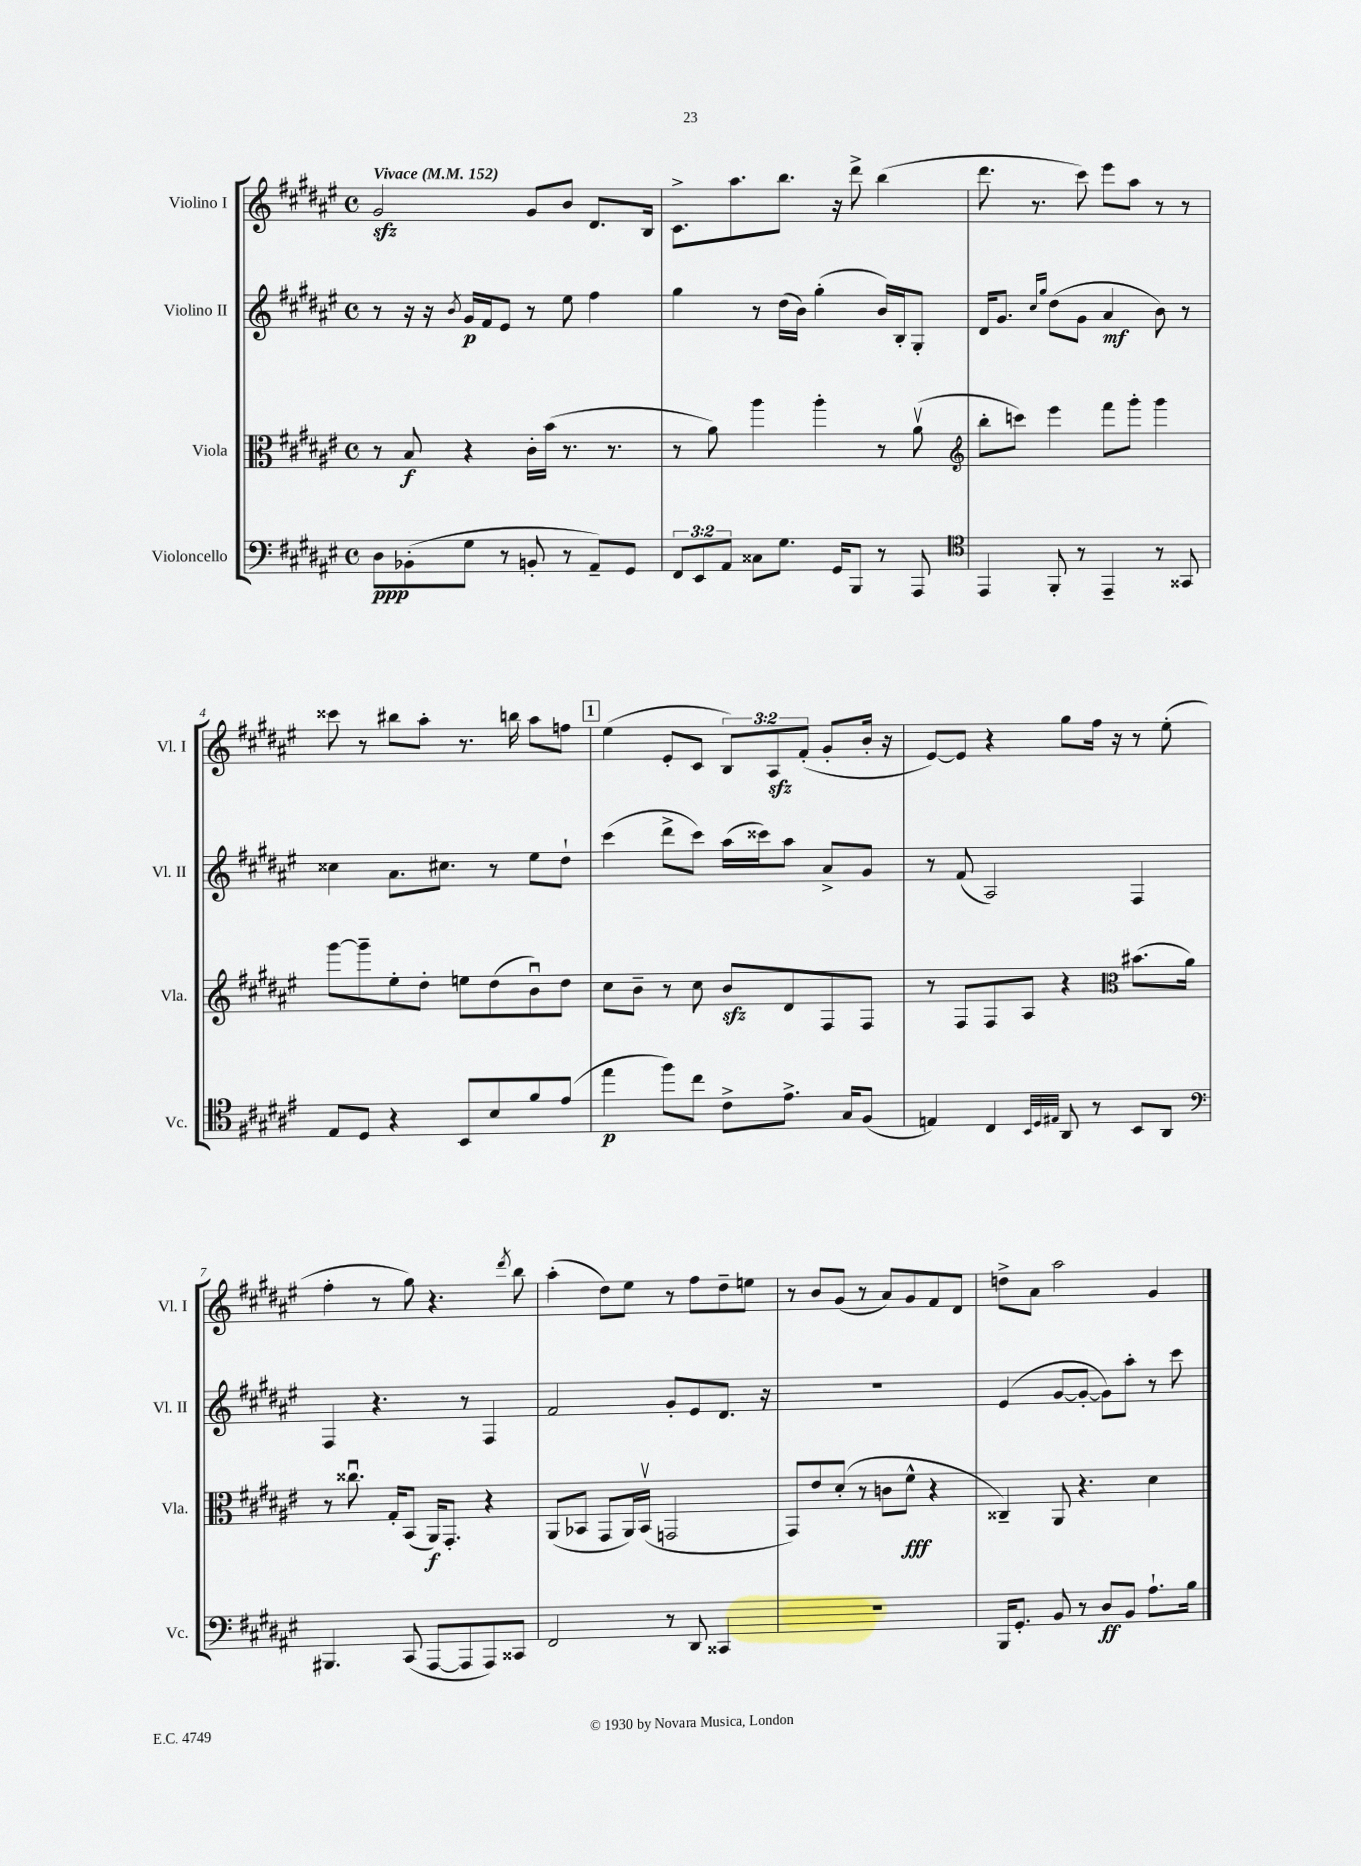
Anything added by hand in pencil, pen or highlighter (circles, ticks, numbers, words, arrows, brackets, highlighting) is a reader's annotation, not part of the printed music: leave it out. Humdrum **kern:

**kern	**dynam	**kern	**dynam	**kern	**dynam	**kern
*part4	*part4	*part3	*part3	*part2	*part2	*part1
*staff4	*staff4	*staff3	*staff3	*staff2	*staff2	*staff1
*I"Violoncello	*	*I"Viola	*	*I"Violino II	*	*I"Violino I
*I'Vc.	*	*I'Vla.	*	*I'Vl. II	*	*I'Vl. I
*clefF4	*	*clefC3	*	*clefG2	*	*clefG2
*k[f#c#g#d#a#e#]	*	*k[f#c#g#d#a#e#]	*	*k[f#c#g#d#a#e#]	*	*k[f#c#g#d#a#e#]
*M4/4	*	*M4/4	*	*M4/4	*	*M4/4
*met(c)	*	*met(c)	*	*met(c)	*	*met(c)
*MM152	*	*MM152	*	*MM152	*	*MM152
=1	=1	=1	=1	=1	=1	=1
!	!	!	!	!	!	!LO:TX:a:B:t=Vivace
8D#\L	ppp	8r	.	8r	.	2g#zz/
(8BB-X'\	.	8B/	f	16r	.	.
.	.	.	.	16r	.	.
.	.	.	.	8qb/	.	.
8G#\J	.	4r	.	16g#/LL	p	.
.	.	.	.	16f#/J	.	.
8r	.	.	.	8e#/J	.	.
8BBn'/	.	16c#'\LL	.	8r	.	8g#/L
.	.	(16b\JJ	.	.	.	.
8r	.	8.r	.	8ee#\	.	8b/J
8AA#~/L)	.	.	.	4ff#\	.	8.d#/L
.	.	8.r	.	.	.	.
8GG#/J	.	.	.	.	.	.
.	.	.	.	.	.	16B/Jk
=2	=2	=2	=2	=2	=2	=2
12FF#/L	.	8r	.	4gg#\	.	8.c#^\L
12EE#/	.	.	.	.	.	.
.	.	8a#\)	.	.	.	.
12AA#/J	.	.	.	.	.	.
.	.	.	.	.	.	8.aa#\
8C##X\L	.	4aa#\	.	8r	.	.
8.G#\J	.	.	.	(16dd#\LL	.	8.bb\J
.	.	.	.	16b\JJ)	.	.
.	.	4aa#'\	.	(4gg#'\	.	.
16GG#/KL	.	.	.	.	.	16r
8BBB/J	.	.	.	.	.	8ddd#^\
8r	.	8r	.	16b/LL)	.	(4bb\
.	.	.	.	16B'/J	.	.
8AAA#/	.	(8a#v\	.	8G#'/J	.	.
=3	=3	=3	=3	=3	=3	=3
*clefC4	*	*clefG2	*	*	*	*
4EE#/	.	8bb'\L	.	16d#/KL	.	8.ddd#\
.	.	.	.	8.g#/J	.	.
.	.	8cccn\J)	.	.	.	.
.	.	.	.	.	.	8.r
.	.	.	.	16qqcc#/LL	.	.
.	.	.	.	16qqgg#/JJ	.	.
8FF#'/	.	4eee#\	.	(8dd#\L	.	.
8r	.	.	.	8g#\J	.	8ccc#\)
4EE#~/	.	8fff#\L	.	4a#/	mf	8eee#\L
.	.	8ggg#'\J	.	.	.	8aa#\J
8r	.	4ggg#\	.	8b\)	.	8r
8GG##X/	.	.	.	8r	.	8r
!!LO:LB:g=z
=4	=4	=4	=4	=4	=4	=4
8E#/L	.	[8ggg#\L	.	4cc##X\	.	8ccc##X\
8D#/J	.	8ggg#~\]	.	.	.	8r
4r	.	8ee#'\	.	8.a#\L	.	8bb#X\L
.	.	8dd#'\J	.	.	.	8aa#'\J
.	.	.	.	8.cc#X\J	.	.
8BB/L	.	8een\L	.	.	.	8.r
8B/	.	(8dd#\	.	8r	.	.
.	.	.	.	.	.	16bbn\
8f#/	.	8bu\)	.	8ee#\L	.	8aa#\L
(8e#/J	.	8dd#\J	.	8dd#`\J	.	8ffn\J
!!LO:REH:place=s1:t=1
=5	=5	=5	=5	=5	=5	=5
4ee#\	p	8cc#\L	.	(4ccc#\	.	(4ee#\
.	.	8b~\J	.	.	.	.
8ff#\L)	.	8r	.	8ddd#^\L	.	8e#'/L
8cc#\J	.	8cc#\	.	8ccc#\J)	.	8c#/J
8c#^\L	.	8bzz/L	.	(16aa#\LL	.	12B/L)
.	.	.	.	16ccc##X\J)	.	.
.	.	.	.	.	.	12A#zz/
8.e#^\J	.	8d#/	.	8aa#\J	.	.
.	.	.	.	.	.	(12f#'/J
.	.	8F#/	.	8a#^/L	.	8g#'/L
16G#/KL	.	.	.	.	.	.
(8F#/J	.	8F#/J	.	8g#/J	.	16b'/Jk
.	.	.	.	.	.	16r
=6	=6	=6	=6	=6	=6	=6
4En/)	.	8r	.	8r	.	[8e#/L)
.	.	8F#/L	.	(8f#/	.	8e#/J]
4C#/	.	8F#/	.	2A#/)	.	4r
.	.	8A#/J	.	.	.	.
32qqBB/LLL	.	.	.	.	.	.
32qqD#/	.	.	.	.	.	.
32qqE#X/JJJ	.	.	.	.	.	.
8AA#/	.	4r	.	.	.	8gg#\L
8r	.	.	.	.	.	16ff#\Jk
.	.	.	.	.	.	16r
*	*	*clefC3	*	*	*	*
8BB/L	.	(8.b#X\L	.	4F#/	.	8r
8AA#/J	.	.	.	.	.	(8ee#'\
.	.	16a#\Jk)	.	.	.	.
!!LO:LB:g=z
=7	=7	=7	=7	=7	=7	=7
*clefF4	*	*	*	*	*	*
4.BBB#X/	.	8r	.	4F#/	.	4ff#'\
.	.	8.cc##Xu\	.	.	.	.
.	.	.	.	4.r	.	8r
.	.	16G#'/KL	.	.	.	.
(8CC#/	.	(8BB/J	.	.	.	8gg#\)
[8AAA#/L	.	16AA#/KL)	f	.	.	4.r
.	.	8.GG#'/J	.	.	.	.
8AAA#/]	.	.	.	8r	.	.
8AAA#/)	.	4r	.	4F#/	.	.
.	.	.	.	.	.	8qddd#/
8CC##X/J	.	.	.	.	.	8bb\
=8	=8	=8	=8	=8	=8	=8
2FF#/	.	(8AA#/L	.	2f#/	.	(4aa#'\
.	.	8BB-X/J	.	.	.	.
.	.	8GG#/L	.	.	.	8dd#\L)
.	.	16AA#/L)	.	.	.	8ee#\J
.	.	(16BB-v/JJ	.	.	.	.
8r	.	2GGn/	.	8g#'/L	.	8r
8DD#/	.	.	.	8e#/	.	8ff#\L
4CC##X/	.	.	.	8.d#/J	.	8dd#~\
.	.	.	.	.	.	8een\J
.	.	.	.	16r	.	.
=9	=9	=9	=9	=9	=9	=9
1r	.	8GG#/L)	.	1r	.	8r
.	.	8e#/	.	.	.	8b/L
.	.	(8d#'/J	.	.	.	(8g#/J
.	.	8r	.	.	.	8r
.	.	8cn\L	.	.	.	8a#/L)
.	.	8f#^^\J	fff	.	.	8g#/
.	.	4r	.	.	.	8f#/
.	.	.	.	.	.	8d#/J
=10	=10	=10	=10	=10	=10	=10
16BBB/KL	.	4C##X~/)	.	(4e#/	.	8ddn^\L
8.GG#'/J	.	.	.	.	.	.
.	.	.	.	.	.	8a#\J
8BB/	.	8AA#/	.	[8g#/L	.	2aa#\
8r	.	4.r	.	8g#'/J_	.	.
8D#/L	ff	.	.	8g#\L])	.	.
8BB/J	.	.	.	8aa#'\J	.	.
8.A#`\L	.	4d#\	.	8r	.	4g#/
.	.	.	.	8ccc#\	.	.
16B\Jk	.	.	.	.	.	.
==	==	==	==	==	==	==
*-	*-	*-	*-	*-	*-	*-
